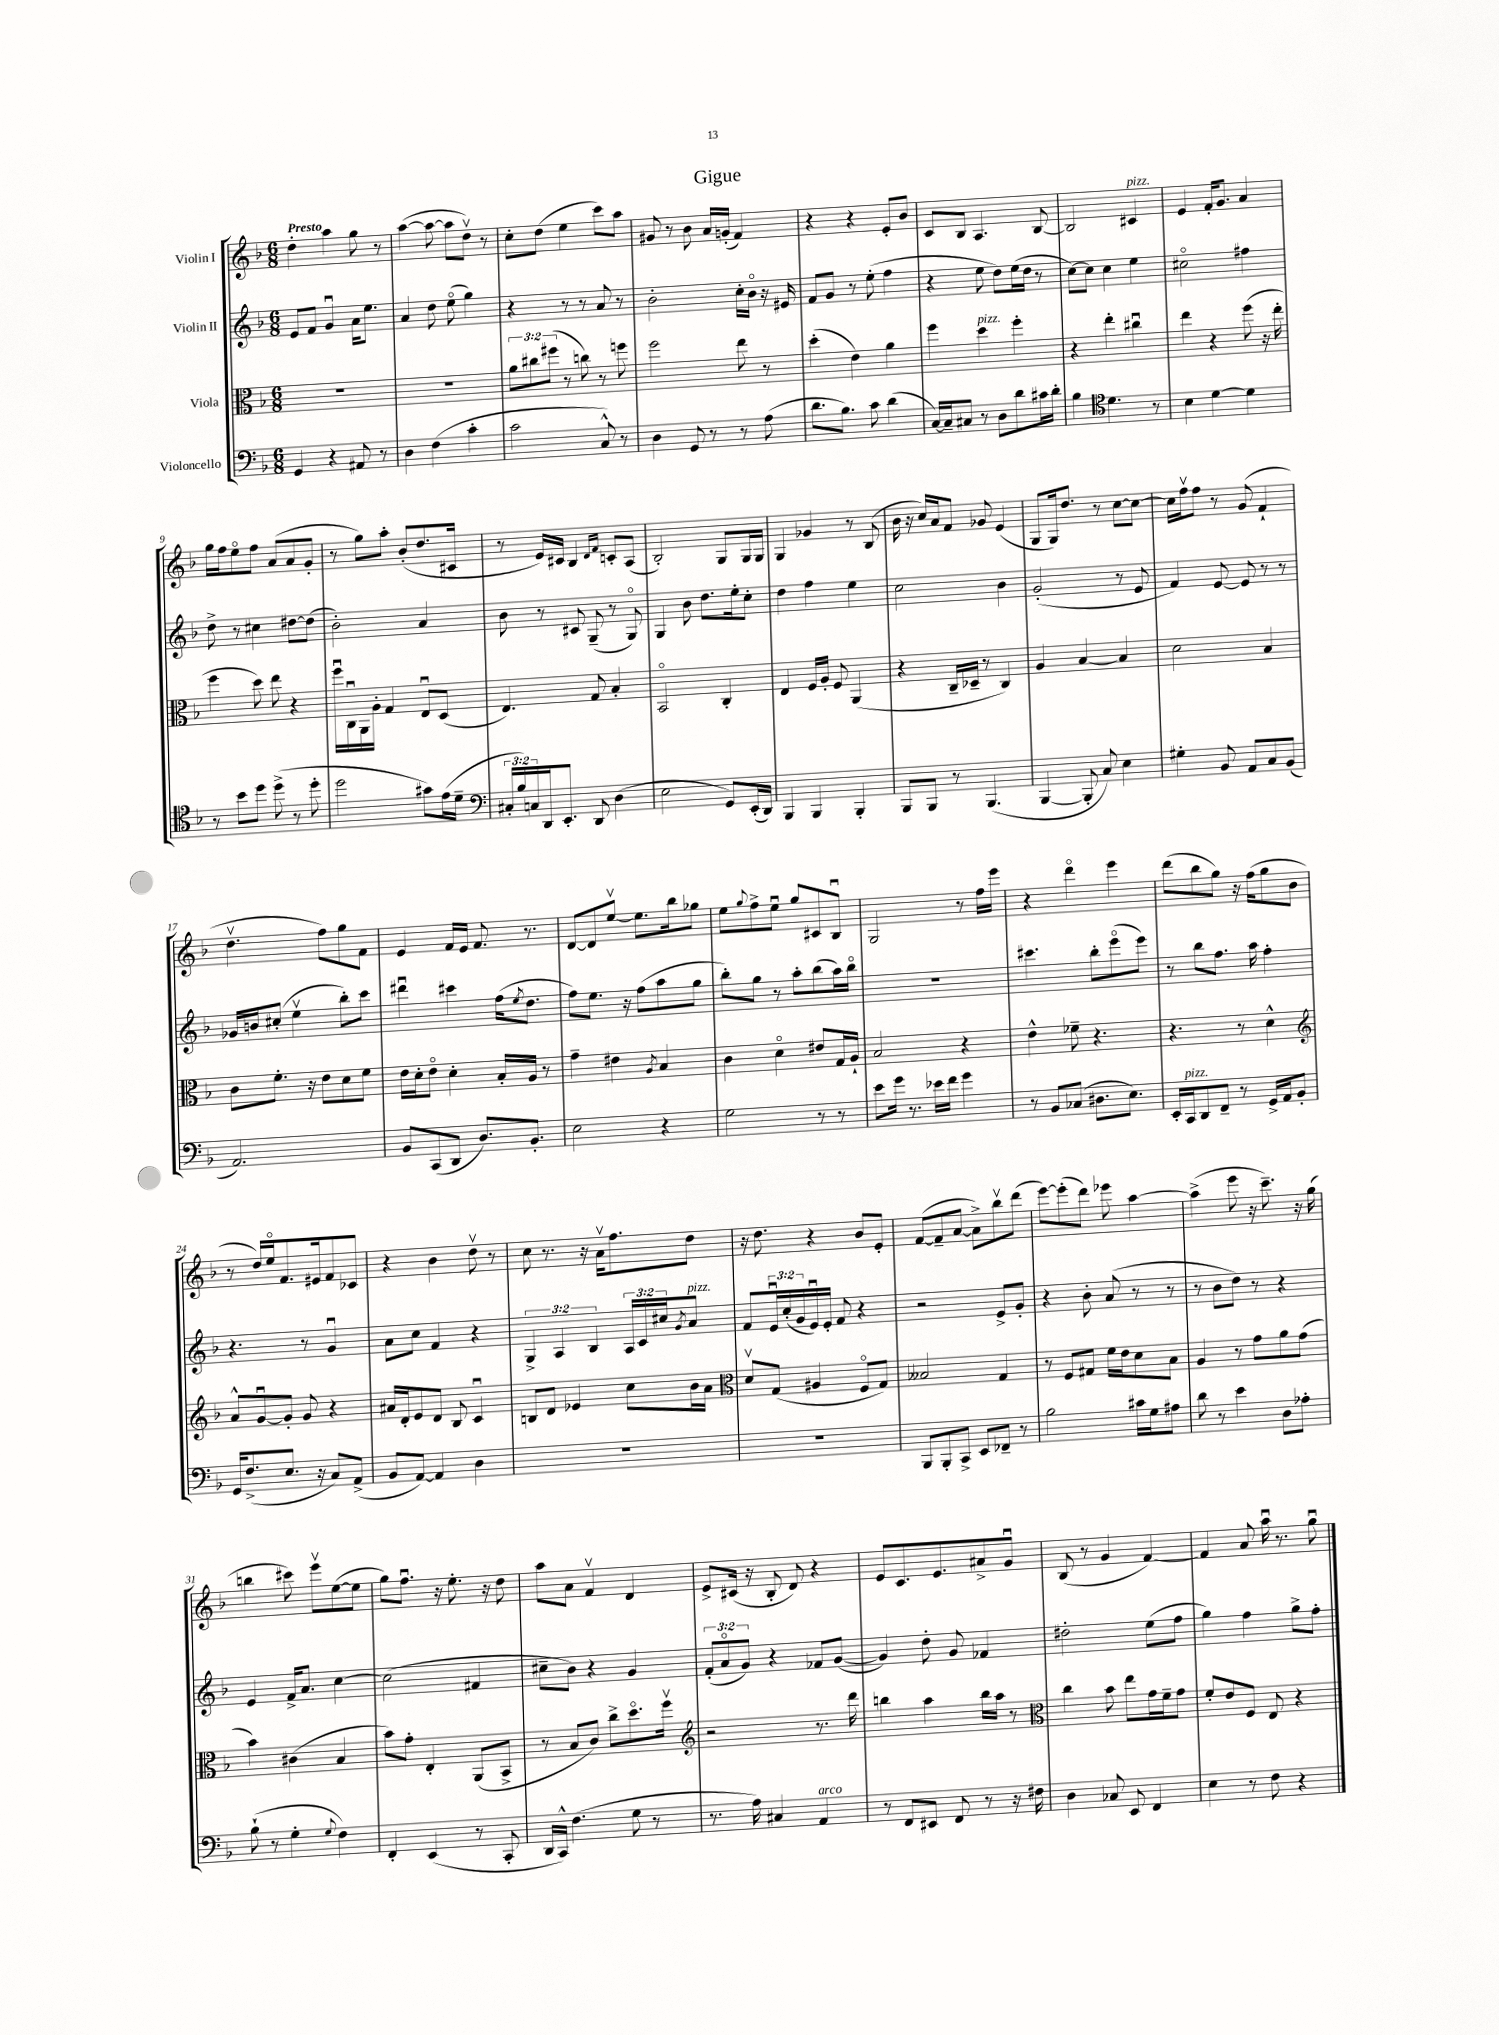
\header { title = "Gigue" }
<<
\new StaffGroup <<
\new Staff = "s0" \with { instrumentName = "Violin I" } {
    \clef treble \key f \major \numericTimeSignature \time 6/8 \tempo "Presto"
    d''4-. a''4 g''8 r8 |
    a''4~( a''8~ a''8 d''8\upbow) r8 |
    c''8-. d''8( e''4 c'''8) a''8 |
    gis'8 r8 bes'8 a'16 g'16-.( f'4) |
    r4 r4 e'8-. bes'8 |
    c'8 bes8 a4. bes8~ |
    bes2 cis'4^\markup { \italic "pizz." } |
    e'4 f'16-. g'8. a'4 |
    g''16 f''16 e''8\flageolet f''8 a'8( a'8 g'8-. |
    r8 g''8) a''8-. bes'8-.( d''8. cis'16 |
    r8 e'16) cis'16 bes4 \grace { d'16 f'16 } c'8-. a8( |
    bes2-.) g8 g16 g16 |
    g4 ges'4 r8 bes8( |
    bes'16 r16 c''16) a'16 f'8 ges'8 e'4( |
    g8 g16) d''8. r8 c''8~ c''8~ |
    c''16 f''16\upbow f''8 r8 g'8( f'4-! |
    d''4.\upbow f''8) g''8 f'8 |
    e'4 f'16 e'16 f'8. r8. |
    d'8~ d'8 e''8~\upbow e''8. bes''16 ges''8 |
    e''8 \appoggiatura { g''8 } f''8-> e''8\downbow g''8 cis'8 bes8\downbow |
    g2 r8 f''16 e'''16 |
    r4 d'''4\flageolet e'''4 |
    d'''8( bes''8 g''8) r16 f''16( g''8 bes'8 |
    r8 d''16) e''16\flageolet f'8. eis'16 f'8 ces'8 |
    r4 bes'4 d''8\upbow r8 |
    c''8 r8. r16 a'16\upbow f''8. d''8 |
    r16 d''8. r4 bes'8 e'8-. |
    f'8~( f'8-- a'8~ a'8->) bes''8\upbow d'''8( |
    e'''8~) e'''8-.( d'''8) ees'''8 a''4~ |
    a''4->( e'''8 r16 c'''8.--) r16 g''16( |
    b''4 cis'''8) e'''8\upbow e''8~( e''8 |
    g''8) f''8.\downbow r16 e''8.-. r16 d''8 |
    a''8 a'8 f'4\upbow d'4 |
    e'8-> cis'16( r16 bes8-. d'8) r4 |
    e'8 c'8. e'8. ais'8-> g'8\downbow |
    bes8( r8 g'4 f'4~) |
    f'4 a'8 a''16\downbow r8. g''8\downbow \bar "|." |
}
\new Staff = "s1" \with { instrumentName = "Violin II" } {
    \clef treble \key f \major \numericTimeSignature \time 6/8 \override Staff.TupletNumber.text = #tuplet-number::calc-fraction-text
    e'8 f'8 g'4\downbow a'16 e''8. |
    a'4 d''8 e''8\flageolet( g''4) |
    r4 r8 r8 a'8 r8 |
    bes'2-. c''16-. bes'16\flageolet r16 eis'16 |
    f'8 g'8 r8 e''8-.( f''4 |
    r4 e''8 d''8) e''16( d''16 r8 |
    c''8~) c''8 c''4 e''4 |
    cis''2\flageolet fis''4 |
    d''8-> r8 cis''4 dis''8~ dis''8( |
    bes'2-.) a'4 |
    bes'8 r8 cis'8 g8--( r8 g8\flageolet) |
    g4 bes'8 d''8. e''16-. c''8-. |
    d''4 f''4 e''4 |
    c''2 bes'4 |
    g'2-.( r8 e'8 |
    f'4) e'8~ e'8 r8 r8 |
    ges'16 b'16 cis''8-.( e''4\upbow bes''8-.) c'''8 |
    dis'''4\downbow cis'''4 f''16( \acciaccatura { e''8 } d''8. |
    f''8) e''8. r16 f''8( a''8 g''8 |
    bes''8-.) g''8 r8 a''8-. bes''8( a''16) bes''16\flageolet |
    R2. |
    cis'''4. bes''8-. e'''8\flageolet( e'''8) |
    r8 bes''8 f''8. a''16 f''4-. |
    r4. r8 g'4\downbow |
    a'8 c''8 f'4 r4 |
    \tuplet 3/2 { g4-> a4 bes4 } \tuplet 3/2 { a16 c'16 cis''16 } \acciaccatura { g'8 } a'8^\markup { \italic "pizz." } |
    f'8 \tuplet 3/2 { e'16\downbow c''16-.( g'16 } e'16\downbow) e'16-. f'8 r4 |
    r2 e'8-> g'8-. |
    r4 bes'8-. a'8( r8 r8 |
    r8 bes'8 d''8) r8 r4 |
    e'4 f'16-> a'8. c''4~ |
    c''2( fis'4 |
    cis''8-- bes'8) r4 g'4 |
    \tuplet 3/2 { f'8-.( a'8\flageolet g'8) } r4 fes'8 g'8~( |
    g'4) d''8-. g'8 fes'4 |
    dis''2-. e''8( f''8 |
    g''4) f''4 g''8-> f''8-. \bar "|." |
}
\new Staff = "s2" \with { instrumentName = "Viola" } {
    \clef alto \key f \major \numericTimeSignature \time 6/8 \override Staff.TupletNumber.text = #tuplet-number::calc-fraction-text
    R2. |
    R2. |
    \tuplet 3/2 { a'8 cis''8 fis''8( } r8 c''8) r8 f''8 |
    f''2 e''8 r8 |
    d''4-.( e'4) a'4 |
    f''4 d''4^\markup { \italic "pizz." } f''4-. |
    r4 e''4-. cis''4\downbow |
    e''4 r4 f''8( r16 e''16-. |
    f''4 d''8) e''8 r4 |
    f''16\downbow c16\downbow a,16 a16-. g4 e8\downbow d8( |
    e4.) g8 bes4-. |
    bes,2\flageolet c4-. |
    e4 f16 a16-. f8 a,4( |
    r4 c16-- des16-- r8 c4) |
    a4 bes4~ bes4 |
    d'2 bes4 |
    c'8 f'8.-. r16 e'8 d'8 f'8 |
    e'16 d'16-. e'8\flageolet d'4-. bes16-. a16 r8 |
    g'4-- eis'4 \acciaccatura { a8 } bes4 |
    c'4 d'4\flageolet eis'8 g16 a16-! |
    bes2 r4 |
    e'4-^ fes'8-- r4. |
    r4. r8 d'4-^ |
    \clef treble a'8-^ g'8~\downbow g'8-. g'8 r4 |
    ais'16 d'16-. e'8 d'8 bes8 c'4\downbow |
    b8 d'8 ees'4 c''8 bes'16 a'16 |
    \clef alto d'8\upbow g8( ais4 f8\flageolet g8) |
    beses2 g4 |
    r8 f8 gis8 f'16 e'16 d'8 bes8 |
    a4 r8 g'8 a'8 g'8( |
    bes'4) cis'4( bes4 |
    bes'8) g'8-. e4-. a,8( bes,8-> |
    r8 bes8 c'8) c''8-> d''8.\flageolet f''16\upbow |
    \clef treble r2 r8. d'''16 |
    b''4 a''4 b''16 a''16 r8 |
    \clef alto c''4 bes'8 e''8 g'16 f'16-- g'8 |
    f'8-. e'8 f8 e8 r4 \bar "|." |
}
\new Staff = "s3" \with { instrumentName = "Violoncello" } {
    \clef bass \key f \major \numericTimeSignature \time 6/8 \override Staff.TupletNumber.text = #tuplet-number::calc-fraction-text
    g,4 r4 ais,8 r8 |
    d4 f4( c'4-. |
    c'2 c8-^) r8 |
    d4 g,8 r8 r8 a8( |
    d'8. bes8.) c'8 d'4( |
    c16~) c16-- cis8 r8 d8 d'8 cis'16 d'16-. |
    bes4 \clef tenor d'4. r8 |
    bes4 d'4~ d'4 |
    r8 bes'8 d''8 d''8->( r8 d''8-. |
    d''2 gis'8) e'16( d'16-- |
    \clef bass \tuplet 3/2 { cis16-. bes16) c16 } d,16 e,8.-. d,8 d4( |
    e2 g,8) e,16-.( d,16) |
    bes,,4 bes,,4 bes,,4-. |
    bes,,8 bes,,8 r8 bes,,4.( |
    bes,,4~ bes,,8-. c8) e4 |
    gis4-. bes,8 a,8 c8 bes,8( |
    a,2.) |
    bes,8 c,8( d,8 d8.) bes,8.-. |
    e2 r4 |
    g2 r8 r8 |
    e'8 g'16 r8. ees'16 f'16 g'4 |
    r8 bes,8 ces8( dis8. e8.) |
    e,16-. c,16^\markup { \italic "pizz." } d,8 f,8-- r8 g,16-> a,16 bes,8-. |
    g,16 f8.->( e8. r16 c8) a,8->( |
    bes,8 a,8~) a,4 d4 |
    R2. |
    R2. |
    bes,,8 bes,,8-. c,8-> e,8 fes,8-- r8 |
    bes2 cis'16 g16 ais8 |
    d'8 r8 e'4 d8 aes8-. |
    bes8-!( r8 g4-. \appoggiatura { g8 } f4) |
    f,4-. e,4( r8 c,8-. |
    d,16 c,16-^) f4.( g8 r8 |
    r8. a16) cis4 a,4^\markup { \italic "arco" } |
    r8 f,8 eis,8 f,8 r8 r16 fis16 |
    d4 ces8 e,8 f,4 |
    e4 r8 f8 r4 \bar "|." |
}
>>
>>
